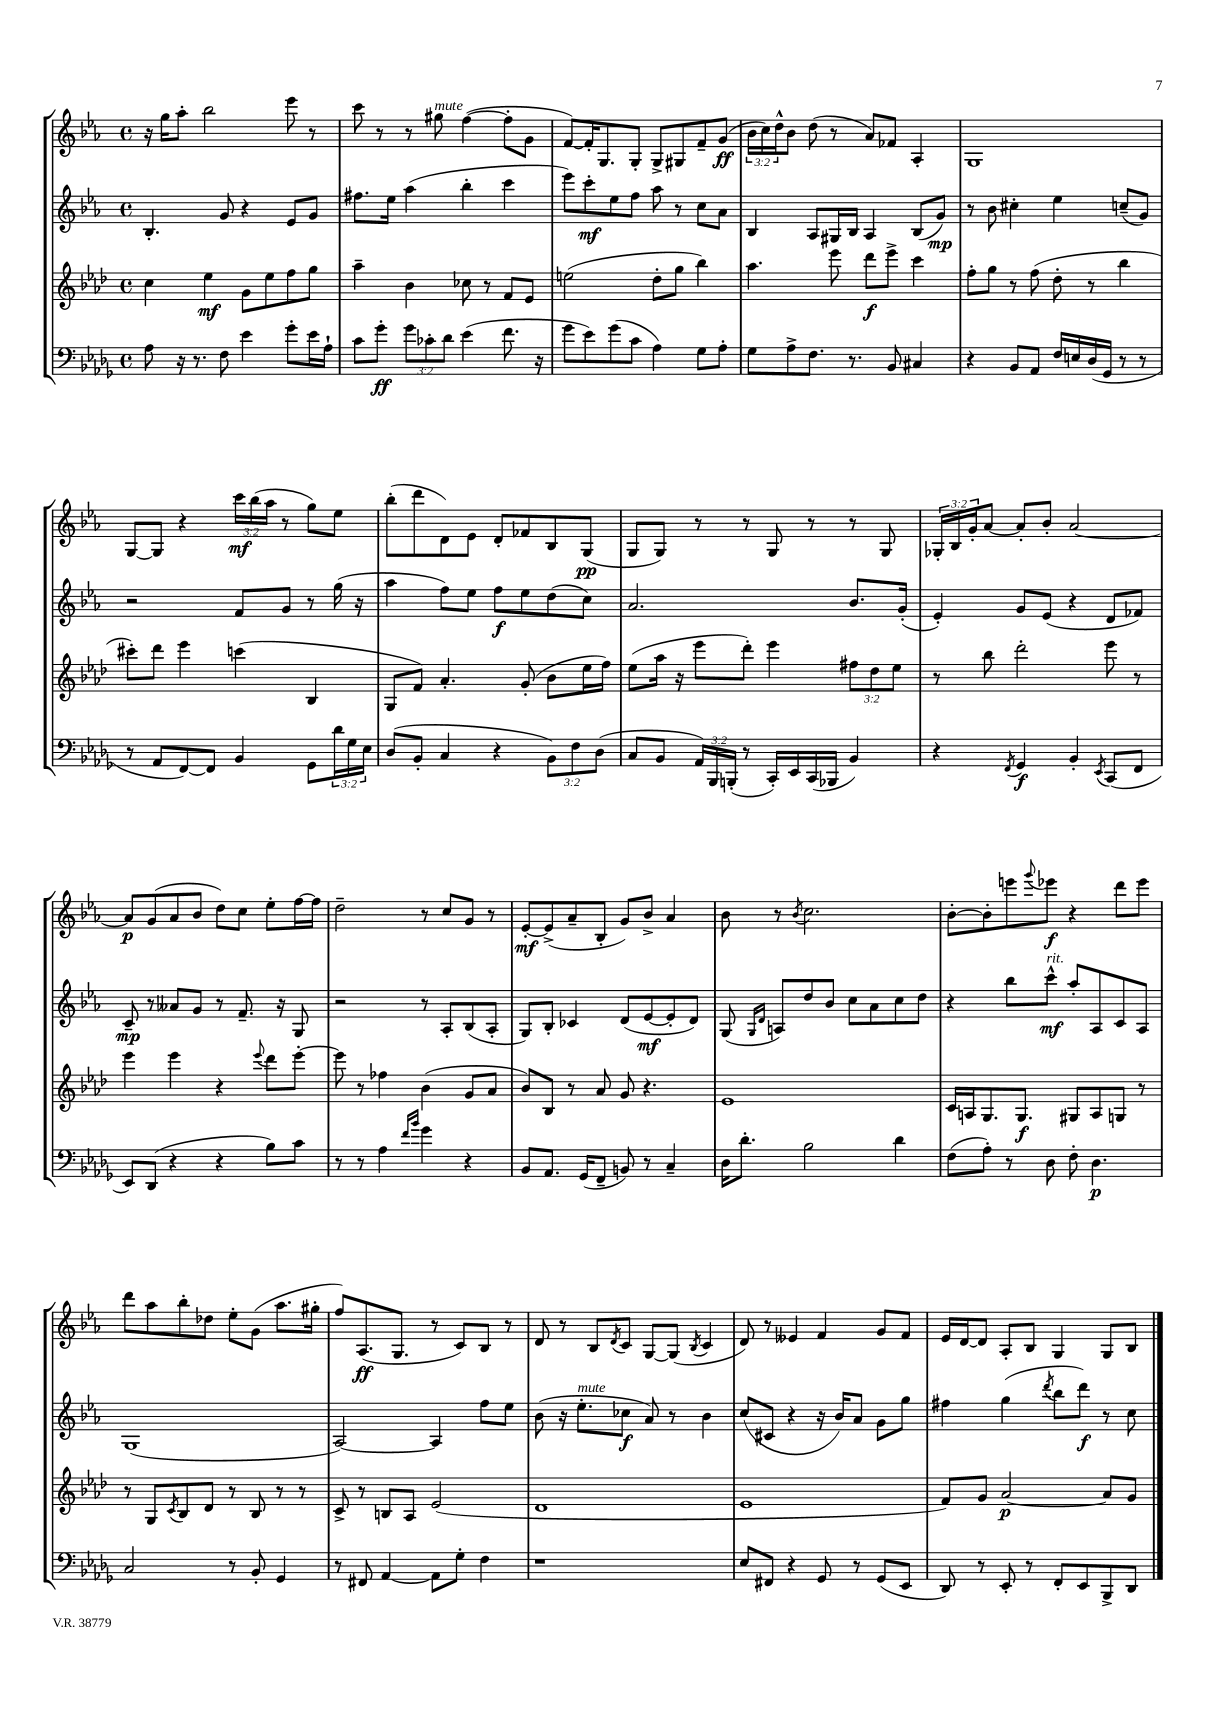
<<
\new StaffGroup <<
\new Staff = "s0" {
    \clef treble \key ees \major \defaultTimeSignature \time 4/4 \override Staff.TupletNumber.text = #tuplet-number::calc-fraction-text
    r16 g''16 aes''8-. bes''2 ees'''8 r8 |
    c'''8 r8 r8 gis''8^\markup { \italic "mute" } f''4~( f''8-. g'8 |
    f'8~) f'16-. g8. g8-. g8-> gis8 f'8-- g'8\ff( |
    \tuplet 3/2 { bes'16 c''16) d''16-^ } bes'8 d''8( r8 aes'8) fes'8 aes4-. |
    g1 |
    g8~ g8 r4 \tuplet 3/2 { c'''16\mf bes''16( aes''16 } r8 g''8) ees''8 |
    bes''8-.( d'''8 d'8) ees'8 d'8-. fes'8 bes8 g8\pp( |
    g8 g8) r8 r8 g8 r8 r8 g8 |
    \tuplet 3/2 { ges16-. bes16 g'16-. } aes'8~ aes'8-. bes'8-. aes'2~ |
    aes'8\p g'8( aes'8 bes'8 d''8) c''8 ees''8-. f''16~ f''16 |
    d''2-- r8 c''8 g'8 r8 |
    ees'8~-.\mf ees'8->( aes'8-- bes8-. g'8) bes'8-> aes'4 |
    bes'8 r8 \acciaccatura { bes'8 } c''2. |
    bes'8~-. bes'8-. e'''8 \appoggiatura { g'''8 } ees'''8\f r4 d'''8 ees'''8 |
    d'''8 aes''8 bes''8-. des''8 ees''8-. g'8( aes''8. gis''16-. |
    f''8) aes8.\ff( g8. r8 c'8) bes8 r8 |
    d'8 r8 bes8 \acciaccatura { d'8 } c'8 g8~ g8( \acciaccatura { bes8 } c'4 |
    d'8) r8 eeses'4 f'4 g'8 f'8 |
    ees'16 d'16~ d'8 aes8-. bes8 g4 g8 bes8 \bar "|." |
}
\new Staff = "s1" {
    \clef treble \key ees \major \defaultTimeSignature \time 4/4
    bes4.-. g'8 r4 ees'8 g'8 |
    fis''8. ees''16 aes''4( bes''4-. c'''4 |
    ees'''8) c'''8-.\mf ees''8 f''8 aes''8 r8 c''8 aes'8 |
    bes4 aes8 gis16 bes16 aes4 bes8( g'8\mp) |
    r8 bes'8 cis''4-. ees''4 c''8--( g'8) |
    r2 f'8 g'8 r8 g''16( r16 |
    aes''4 f''8) ees''8 f''8\f ees''8 d''8( c''8) |
    aes'2. bes'8. g'16-.( |
    ees'4-.) g'8 ees'8( r4 d'8 fes'8) |
    c'8--\mp r8 aeses'8 g'8 r8 f'8.-- r16 g8 |
    r2 r8 aes8-. bes8( aes8-. |
    g8) bes8-. ces'4 d'8( ees'8~\mf ees'8-. d'8) |
    g8( \grace { g16 d'16 } a8) d''8 bes'8 c''8 aes'8 c''8 d''8 |
    r4 bes''8 c'''8-^\mf^\markup { \italic "rit." } aes''8-. aes8 c'8 aes8 |
    g1( |
    aes2~) aes4 f''8 ees''8 |
    bes'8( r16 ees''8.-.^\markup { \italic "mute" } ces''8\f aes'8) r8 bes'4 |
    c''8( cis'8 r4 r16 bes'16) aes'8 g'8 g''8 |
    fis''4 g''4( \acciaccatura { d'''8 } bes''8 d'''8\f) r8 c''8 \bar "|." |
}
\new Staff = "s2" {
    \clef treble \key aes \major \defaultTimeSignature \time 4/4 \override Staff.TupletNumber.text = #tuplet-number::calc-fraction-text
    c''4 ees''4\mf g'8 ees''8 f''8 g''8 |
    aes''4-- bes'4 ces''8 r8 f'8 ees'8 |
    e''2( des''8-. g''8 bes''4) |
    aes''4. ees'''8 des'''8\f ees'''8-> c'''4 |
    f''8-. g''8 r8 f''8( des''8-. r8 bes''4 |
    cis'''8-.) des'''8 ees'''4 c'''4( bes4 |
    g8 f'8) aes'4.-. g'8-.( bes'8 ees''16 f''16) |
    ees''8( aes''16 r16 ees'''8 des'''8-.) ees'''4 \tuplet 3/2 { fis''8 des''8 ees''8 } |
    r8 bes''8 des'''2-. ees'''8 r8 |
    ees'''4 ees'''4 r4 \appoggiatura { ees'''8 } des'''8 ees'''8~-. |
    ees'''8 r8 fes''4 bes'4( g'8 aes'8 |
    bes'8) bes8 r8 aes'8 g'8 r4. |
    ees'1 |
    c'16 a16 g8. g8.\f gis8 a8 g8 r8 |
    r8 g8 \acciaccatura { c'8 } bes8 des'8 r8 bes8 r8 r8 |
    c'8-> r8 b8 aes8 ees'2( |
    des'1 |
    ees'1 |
    f'8) g'8 aes'2~\p aes'8 g'8 \bar "|." |
}
\new Staff = "s3" {
    \clef bass \key des \major \defaultTimeSignature \time 4/4 \override Staff.TupletNumber.text = #tuplet-number::calc-fraction-text
    aes8 r16 r8. f8 ees'4 ges'8-. ees'16 aes16-! |
    c'8 ges'8-.\ff \tuplet 3/2 { ges'8 ces'8-. des'8 } ees'4( f'8. r16 |
    ges'8 ees'8) ges'8( c'8 aes4) ges8 aes8-. |
    ges8 aes8-> f8. r8. bes,8 cis4 |
    r4 bes,8 aes,8 f16 e16 des16( ges,16 r8 r8 |
    r8 aes,8 f,8~) f,8 bes,4 ges,8 \tuplet 3/2 { des'16 ges16 ees16 } |
    des8( bes,8-. c4 r4 \tuplet 3/2 { bes,8) f8 des8( } |
    c8 bes,8 \tuplet 3/2 { aes,16) bes,,16 b,,16-.( } r8 c,16-.) ees,16 c,16( bes,,16 bes,4) |
    r4 \acciaccatura { f,8 } ges,4\f bes,4-. \acciaccatura { ees,8 } c,8( f,8 |
    ees,8) des,8( r4 r4 bes8) c'8 |
    r8 r8 aes4 \grace { f'16 bes'16 } ges'4 r4 |
    bes,8 aes,8. ges,16( f,8-- b,8) r8 c4-- |
    des16 des'8.-. bes2 des'4 |
    f8( aes8-.) r8 des8 f8-. des4.\p |
    c2 r8 bes,8-. ges,4 |
    r8 fis,8 aes,4~ aes,8 ges8-. f4 |
    r1 |
    ees8 fis,8 r4 ges,8 r8 ges,8( ees,8 |
    des,8) r8 ees,8-. r8 f,8-. ees,8 bes,,8-> des,8 \bar "|." |
}
>>
>>
\layout { \context { \Score \remove "Bar_number_engraver" } }
